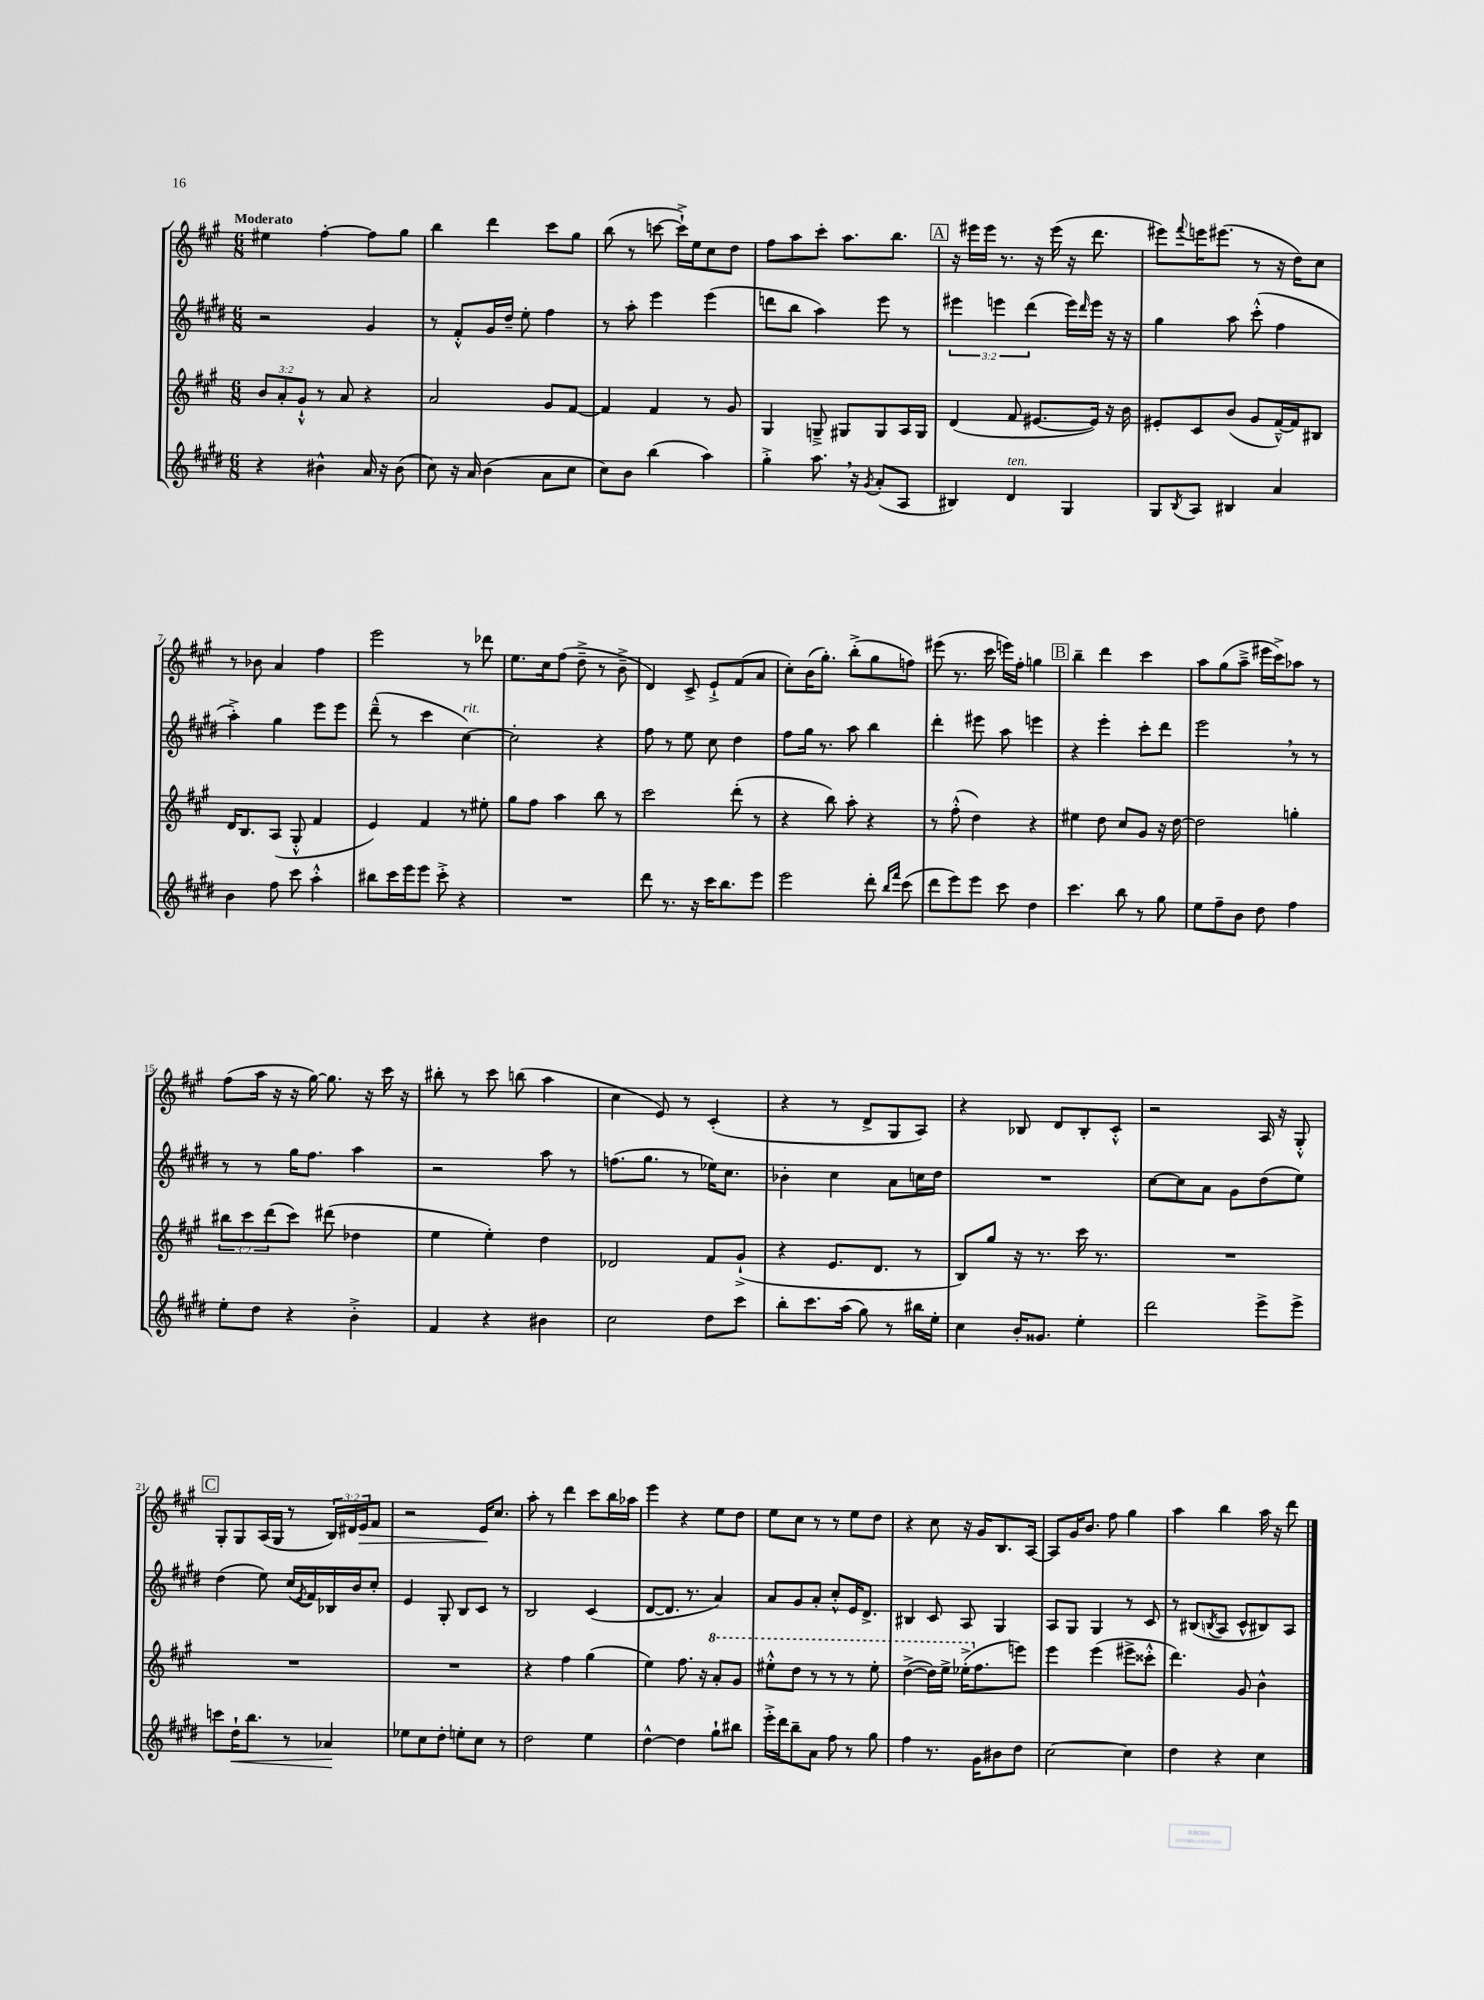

**kern	**dynam	**kern	**kern	**kern	**dynam
*part4	*part4	*part3	*part2	*part1	*part1
*staff4	*staff4	*staff3	*staff2	*staff1	*staff1
*clefG2	*	*clefG2	*clefG2	*clefG2	*
*k[f#c#g#d#]	*	*k[f#c#g#]	*k[f#c#g#d#]	*k[f#c#g#]	*
*M6/8	*	*M6/8	*M6/8	*M6/8	*
=1	=1	=1	=1	=1	=1
!	!	!	!	!LO:TX:a:B:t=Moderato	!
4r	.	12b/L	2r	4ee#X\	.
.	.	12a'/	.	.	.
.	.	12g#`^^/J	.	.	.
4b#X^^\	.	8r	.	[4ff#'\	.
.	.	8a/	.	.	.
16a/	.	4r	4g#/	8ff#\L]	.
16r	.	.	.	.	.
(8b#\	.	.	.	8gg#\J	.
=2	=2	=2	=2	=2	=2
8cc#\)	.	2a/	8r	4bb\	.
16r	.	.	8f#'^^/L	.	.
16a/	.	.	.	.	.
(4b\	.	.	16g#/L	4ddd\	.
.	.	.	16dd#~/JJ	.	.
.	.	.	8ee'\	.	.
8a\L	.	8g#/L	4ff#\	8ccc#\L	.
8cc#\J	.	[8f#/J	.	8gg#\J	.
=3	=3	=3	=3	=3	=3
8cc#\L)	.	4f#/]	8r	(8bb\	.
8b\J	.	.	8aa'\	8r	.
(4bb\	.	4f#/	4eee\	[8cccn\	.
.	.	.	.	16ccc`^\LL])	.
.	.	.	.	16ee\J	.
4aa\)	.	8r	(4eee\	8cc#\	.
.	.	8g#/	.	8dd\J	.
=4	=4	=4	=4	=4	=4
4gg#'^\	.	4G#/	8dddn\L	8ff#\L	.
.	.	.	8bb\J	8aa\	.
8.aa,\	.	8Gn~^/	4aa\)	8ccc#'\J	.
.	.	8G#X/L	.	8.aa\L	.
16r	.	.	.	.	.
8qg#/	.	.	.	.	.
(8a'/L	.	8G#/	8eee\	.	.
.	.	.	.	8.bb\J	.
8A/J	.	16A/L	8r	.	.
.	.	16G#/JJ	.	.	.
!!LO:REH:place=s1:t=A
=5	=5	=5	=5	=5	=5
4B#X/)	.	(4d/	6eee#X\	16r	.
.	.	.	.	16eee#X\LL	.
.	.	.	.	16eee#\JJ	.
.	.	.	6eeen\	.	.
.	.	.	.	8.r	.
!LO:TX:a:i:t=ten.	!	!	!	!	!
4d#/	.	8f#/	.	.	.
.	.	.	(6ddd#\	.	.
.	.	[8.e#X/L	.	16r	.
.	.	.	.	(16eee#\	.
4G#/	.	.	16eee\LL)	16r	.
.	.	.	16qqddd#/	.	.
.	.	16e#/Jk])	16eee\JJ	8.ddd\	.
.	.	16r	16r	.	.
.	.	16b\	16r	.	.
=6	=6	=6	=6	=6	=6
8G#/L	.	8e#X'/L	4gg#\	8eee#X\L)	.
8qB/	.	.	.	8qqfff#/	.
8A/J	.	8c#/	.	16eeen\K	.
.	.	.	.	(8.eee#X\J	.
4B#X/	.	(8b/J	8aa\	.	.
.	.	8g#/L	(8ccc#'^^\	8r	.
4a/	.	[16f#~^^/L)	4ff#\	16r	.
.	.	16f#/J]	.	16dd\KL)	.
.	.	8B#X/J	.	8cc#\J	.
!!LO:LB:g=z
=7	=7	=7	=7	=7	=7
4b\	.	16d/KL	4aa'^\)	8r	.
.	.	8.B/	.	.	.
.	.	.	.	8b-X\	.
8ff#\	.	(8A/J	4gg#\	4a/	.
8ccc#\	.	8G#'^^/	.	.	.
4aa'^^\	.	4f#/	8eee\L	4ff#\	.
.	.	.	8eee\J	.	.
=8	=8	=8	=8	=8	=8
8bb#X\L	.	4e/)	(8ddd#~^^\	2eee\	.
16ccc#\L	.	.	8r	.	.
16eee\J	.	.	.	.	.
8eee\J	.	4f#/	4ccc#\	.	.
8ccc#'^\	.	.	.	.	.
!	!	!	!LO:TX:a:i:t=rit.	!	!
4r	.	8r	[4cc#\)	8r	.
.	.	8ee#X'\	.	8ddd-X\	.
=9	=9	=9	=9	=9	=9
2.r	.	8gg#\L	2cc#'\]	8.ee\L	.
.	.	8ff#\J	.	.	.
.	.	.	.	16cc#\k	.
.	.	4aa\	.	(8ff#\J	.
.	.	.	.	8dd~^\	.
.	.	8bb\	4r	8r	.
.	.	8r	.	8b~^\	.
=10	=10	=10	=10	=10	=10
8ddd#\	.	2ccc#\	8ff#\	4d/)	.
8.r	.	.	8r	.	.
.	.	.	8ee\	8c#^/	.
16r	.	.	.	.	.
16ccc#\KL	.	.	8cc#\	8e`^/L	.
8.bb\	.	.	.	.	.
.	.	(8ddd'\	4dd#\	(8f#/	.
8eee\J	.	8r	.	8a/J	.
=11	=11	=11	=11	=11	=11
2eee\	.	4r	8ff#\L	8cc#'\L)	.
.	.	.	16gg#\Jk	(16b\K	.
.	.	.	8.r	8.gg#'\J)	.
.	.	8bb\)	.	.	.
.	.	8aa'\	8aa\	(8bb'^\L	.
8ddd#'\	.	4r	4bb\	8gg#\	.
16qqbb/LL	.	.	.	.	.
16qqfff#/JJ	.	.	.	.	.
(8ccc#\	.	.	.	8ffn\J)	.
=12	=12	=12	=12	=12	=12
8ddd#\L	.	8r	4ddd#'\	(8eee#X\	.
8eee\)	.	(8ff#'^^\	.	8.r	.
8eee\J	.	4dd\)	8eee#X\	.	.
.	.	.	.	16ccc#\	.
8ccc#\	.	.	8aa\	16eeen\LL)	.
.	.	.	.	16ff#'\JJ	.
4dd#\	.	4r	4eeen\	4ggn\	.
!!LO:REH:place=s1:t=B
=13	=13	=13	=13	=13	=13
4.ccc#\	.	4ee#X\	4r	4bb~\	.
.	.	8dd\	4eee'\	4ddd\	.
8bb\	.	8cc#/L	.	.	.
8r	.	8g#/J	8ccc#'\L	4ccc#\	.
8gg#\	.	16r	8ddd#\J	.	.
.	.	[16dd\	.	.	.
=14	=14	=14	=14	=14	=14
8ee\L	.	2dd\]	2eee,\	8aa\L	.
8ff#~\	.	.	.	(8gg#\	.
8b\J	.	.	.	8aa~^\J	.
8dd#\	.	.	.	16eee#X\LL	.
.	.	.	.	16ccc#^\J)	.
4ff#\	.	4ggn'\	8r	8aa-X\J	.
.	.	.	8r	8r	.
!!LO:LB:g=z
=15	=15	=15	=15	=15	=15
8ee'\L	.	12bb#X\L	8r	(8ff#\L	.
.	.	12ccc#\	.	.	.
8dd#\J	.	.	8r	16aa\Jk	.
.	.	(12ddd\	.	.	.
.	.	.	.	16r	.
4r	.	8ccc#\J)	16gg#\KL	16r	.
.	.	.	8.ff#\J	[16gg#\)	.
.	.	(8ddd#X\	.	8.gg#\]	.
4b'^\	.	4dd-X\	4aa\	.	.
.	.	.	.	16r	.
.	.	.	.	16ccc#\	.
.	.	.	.	16r	.
=16	=16	=16	=16	=16	=16
4f#/	.	4ee\	2r	8bb#X'\	.
.	.	.	.	8r	.
4r	.	4ee'\)	.	8ccc#\	.
.	.	.	.	(8bbn\	.
4b#X\	.	4dd\	8aa\	4aa\	.
.	.	.	8r	.	.
=17	=17	=17	=17	=17	=17
2cc#\	.	2d-X/	(8.ffn\L	4cc#\	.
.	.	.	8.gg#\J	.	.
.	.	.	.	8e/)	.
.	.	.	8r	8r	.
8dd#\L	.	8f#/L	16ee-X\KL)	(4c#'/	.
.	.	.	8.cc#\J	.	.
8ccc#\J	.	(8g#`^/J	.	.	.
=18	=18	=18	=18	=18	=18
8bb'\L	.	4r	4b-X'\	4r	.
8.ccc#\	.	.	.	.	.
.	.	8.e/L	4cc#\	8r	.
(16aa\Jk	.	.	.	.	.
8gg#\)	.	.	.	8d^/L	.
.	.	8.d/J	.	.	.
8r	.	.	8a\L	8G#/	.
16bb#X\LL	.	8r	16ccn\L	8A/J)	.
16ee'\JJ	.	.	16dd#\JJ	.	.
=19	=19	=19	=19	=19	=19
4cc#\	.	8B/L)	2.r	4r	.
.	.	8gg#/J	.	.	.
16b'/KL	.	16r	.	8B-X/	.
8.g##X/J	.	8.r	.	.	.
.	.	.	.	8d/L	.
4ee'\	.	16ccc#\	.	8B-'/	.
.	.	8.r	.	.	.
.	.	.	.	8c#'^^/J	.
=20	=20	=20	=20	=20	=20
2ddd#\	.	2.r	[8cc#\L	2r	.
.	.	.	8cc#\]	.	.
.	.	.	8a\J	.	.
.	.	.	8g#\L	.	.
8eee^\L	.	.	(8dd#\	16A/	.
.	.	.	.	16r	.
8eee^\J	.	.	8ee\J)	8G#'^^/	.
!!LO:LB:g=z
!!LO:REH:place=s1:t=C
=21	=21	=21	=21	=21	=21
8cccn\L	.	2.r	(4dd#\	8G#'/L	.
!	!LO:HP:b	!	!	!	!
16dd#`\K	<	.	.	8G#/	.
8.bb\J	.	.	.	.	.
.	.	.	8ee\)	(16A/L	.
.	.	.	.	16G#/JJ	.
8r	.	.	(16cc#/LL	8r	.
.	.	.	8qe/	.	.
.	.	.	16f#/)	.	.
4a-X/	.	.	16B-X/	24B/LL)	.
.	.	.	.	24d#X/	.
.	.	.	16b/J	.	.
!	!	!	!	!	!LO:HP:b
.	.	.	.	24e/J	>
.	.	.	8cc#'/J	8f#/J	.
.	[	.	.	.	.
=22	=22	=22	=22	=22	=22
8ee-X\L	.	2.r	4e/	2r	.
8cc#\	.	.	.	.	.
8dd#'\J	.	.	8G#'/	.	.
8een'\L	.	.	8B/L	.	.
8cc#\J	.	.	8c#/J	16e/KL	.
.	.	.	.	8.cc#/J	]
8r	.	.	8r	.	.
=23	=23	=23	=23	=23	=23
2dd#\	.	4r	2B/	8aa'\	.
.	.	.	.	8r	.
.	.	4ff#\	.	4ddd\	.
4ee\	.	(4gg#\	(4c#/	8ccc#\L	.
.	.	.	.	16bb\L	.
.	.	.	.	16aa-X\JJ	.
=24	=24	=24	=24	=24	=24
[4dd#^^\	.	4ee\)	[8d#/L	4eee\	.
.	.	.	8.d#/J]	.	.
4dd#\]	.	8.ff#\	.	4r	.
.	.	.	8.r	.	.
.	.	16r	.	.	.
*	*	*8va	*	*	*
8gg#`\L	.	8aa'/L	4a/)	8ee\L	.
8bb#X\J	.	8gg#/J	.	8dd\J	.
=25	=25	=25	=25	=25	=25
16eee'^\LL	.	8eee#X'^^\L	8a/L	8ee\L	.
16ddd#\J	.	.	.	.	.
8bb~\	.	8ddd\J	8g#/	8cc#\J	.
8a\J	.	8r	8a'/J	8r	.
8ff#\	.	8r	8cc#'^^/L	8r	.
8r	.	8r	16e/K	8ee\L	.
.	.	.	8.d#^/J	.	.
8gg#\	.	8eee#'\	.	8dd\J	.
=26	=26	=26	=26	=26	=26
4ff#\	.	([4ddd^\	4B#X/	4r	.
8.r	.	16ddd\LL])	8c#/	8cc#\	.
.	.	16eee^\JJ	.	.	.
.	.	(16eee-X'^\KL	8A/	16r	.
*	*	*X8va	*	*	*
16g#\KL	.	8.ff#\	.	16g#/KL	.
8b#X\	.	.	4G#/	8.B/	.
8dd#\J	.	8eeen\J)	.	.	.
.	.	.	.	[16A/Jk	.
=27	=27	=27	=27	=27	=27
[2cc#\	.	4eee\	8A/L	8A/L]	.
.	.	.	8G#/J	16g#/K	.
.	.	.	.	8.b/J	.
.	.	(4eee\	4G#/	.	.
.	.	.	.	8ff#\	.
4cc#\]	.	8eee#X^\L	8r	4gg#\	.
.	.	8ccc##X'^^\J	8c#/	.	.
=28	=28	=28	=28	=28	=28
4dd#\	.	4.ddd\)	8r	4aa\	.
.	.	.	(8B#X/L	.	.
.	.	.	8qBn/	.	.
4r	.	.	8A/J	4bb\	.
.	.	8g#/	8c#^^/L	.	.
4cc#\	.	4b^^\	8B#X/)	16aa\	.
.	.	.	.	16r	.
.	.	.	8A/J	8ddd\	.
==	==	==	==	==	==
*-	*-	*-	*-	*-	*-
